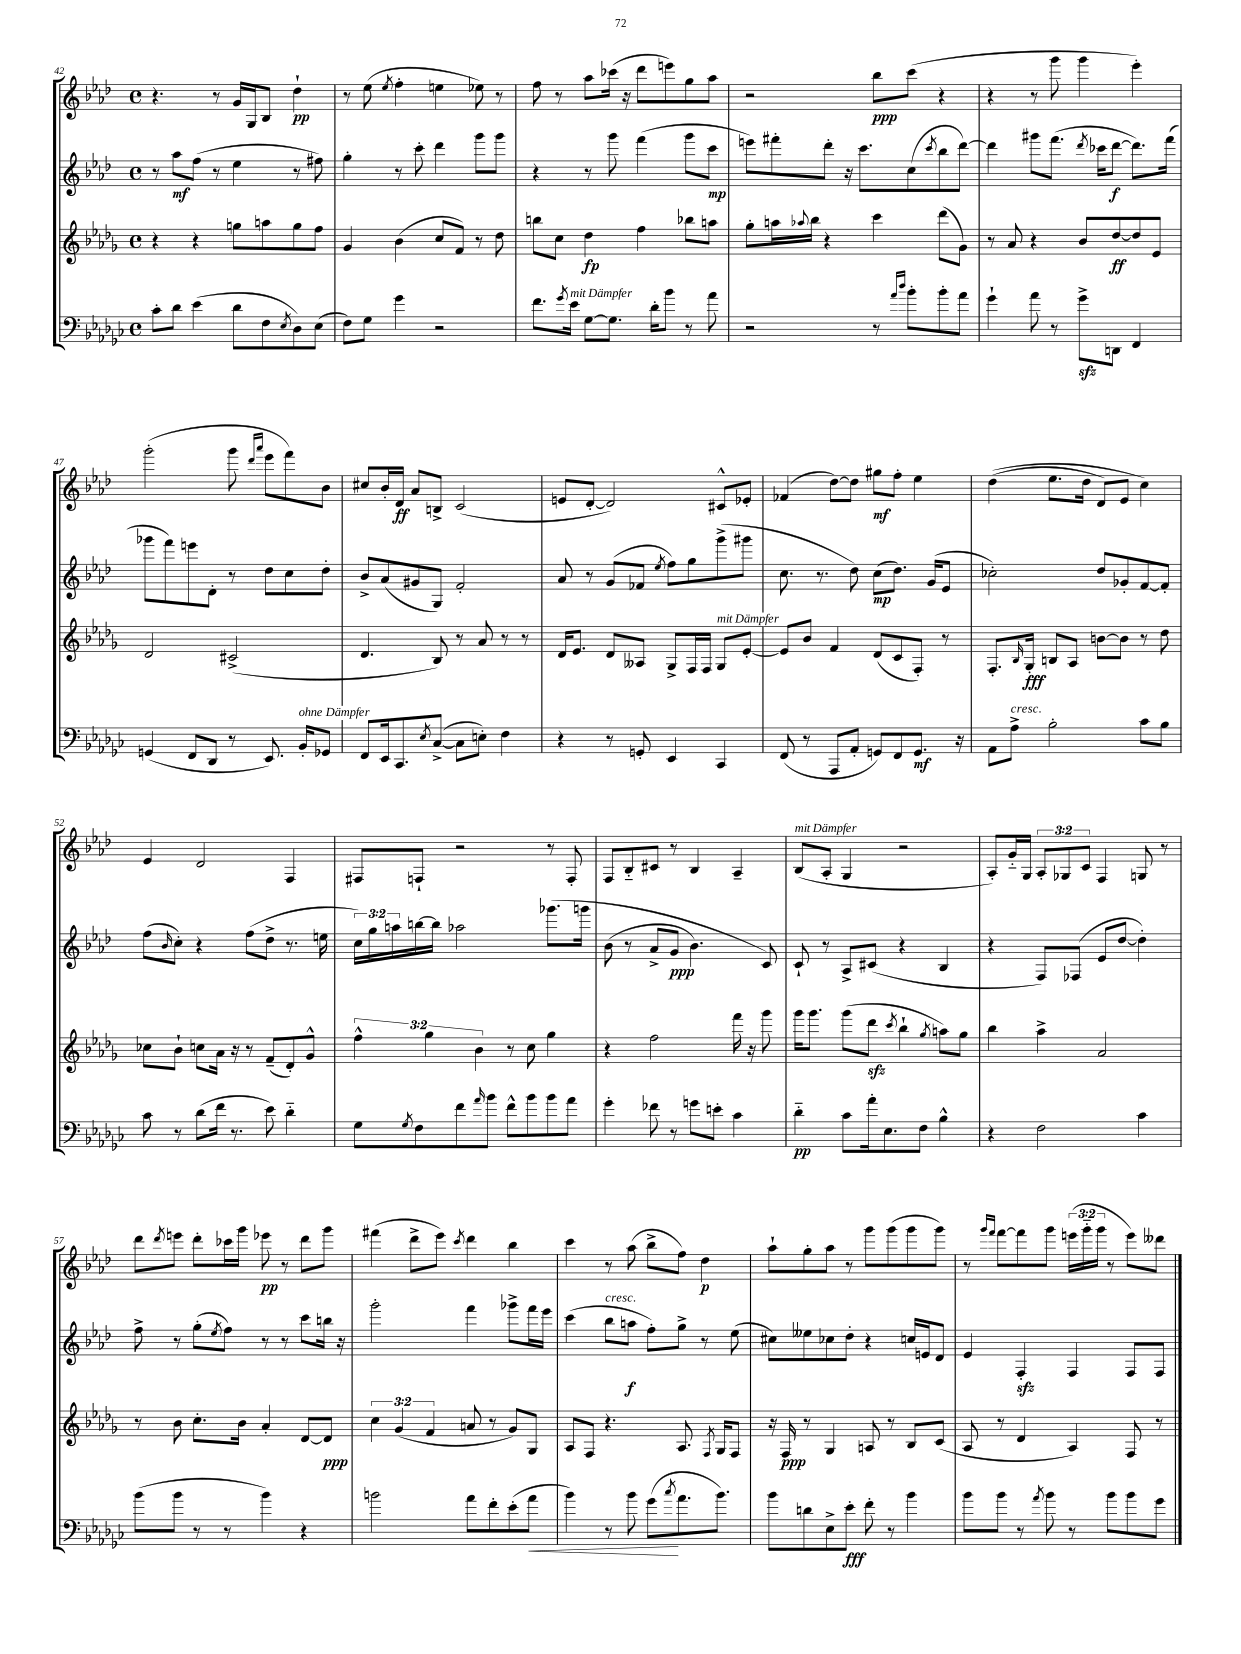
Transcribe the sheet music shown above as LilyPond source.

<<
\new StaffGroup <<
\new Staff = "s0" {
    \clef treble \key aes \major \defaultTimeSignature \time 4/4 \override Staff.TupletNumber.text = #tuplet-number::calc-fraction-text
    r4. r8 g'16 g16 bes8 des''4-!\pp |
    r8 ees''8( \acciaccatura { ees''8 } f''4-. e''4 ees''8) r8 |
    f''8 r8 aes''8 ces'''16( r16 des'''8 e'''8) g''8 aes''8 |
    r2 bes''8\ppp c'''8( r4 |
    r4 r8 g'''8 g'''4 ees'''4-.) |
    g'''2-.( g'''8 \grace { des'''16 aes'''16 } ees'''8 f'''8) bes'8 |
    cis''8 bes'16-. des'16\ff aes'8 b8-> c'2( |
    e'8 des'8~-. des'2) cis'8-^ ees'8-. |
    fes'4( des''8~) des''8 gis''8\mf f''8-. ees''4 |
    des''4(\( ees''8. des''16 des'8) ees'8 c''4\) |
    ees'4 des'2 f4 |
    fis8 f8-! r2 r8 f8-. |
    f8 bes8-_ cis'8 r8 bes4 aes4-- |
    bes8^\markup { \italic "mit Dämpfer" }( aes8-. g4 r2 |
    aes8-.) g'16-_ g16 \tuplet 3/2 { aes8-. ges8 c'8 } f4 g8 r8 |
    des'''8 \acciaccatura { des'''8 } e'''8 des'''8-. ces'''16 g'''16 ees'''8\pp r8 des'''8 g'''8 |
    fis'''4( des'''8-> ees'''8) \acciaccatura { c'''8 } des'''4 bes''4 |
    c'''4 r8 aes''8( bes''8-> f''8) des''4\p |
    aes''8-! g''8-. aes''8 r8 g'''8 g'''8( g'''8 g'''8) |
    r8 \grace { g'''16 f'''16 } f'''8~ f'''8 g'''8 \tuplet 3/2 { e'''16( g'''16-_ g'''16 } r8 e'''8) deses'''8 \bar "|." |
}
\new Staff = "s1" {
    \clef treble \key aes \major \defaultTimeSignature \time 4/4 \override Staff.TupletNumber.text = #tuplet-number::calc-fraction-text
    r8 aes''8\mf f''8( r8 ees''4 r8 fis''8) |
    g''4-. r8 c'''8-. des'''4 g'''8 g'''8 |
    r4 r8 g'''8 f'''4( g'''8 c'''8\mp |
    e'''8) fis'''8-. des'''8-. r16 c'''8. c''8( \acciaccatura { c'''8 } bes''8 des'''8~) |
    des'''4 gis'''8 f'''8.( \acciaccatura { des'''8 } ces'''16 des'''8~\f des'''8.) f'''16( |
    ges'''8 f'''8) e'''8 des'8-. r8 des''8 c''8 des''8-. |
    bes'8-> aes'8( gis'8 g8) f'2-. |
    aes'8 r8 g'8( fes'8 \acciaccatura { ees''8 } f''8) g''8 g'''8->( gis'''8 |
    c''8. r8. des''8) c''8\mp( des''8.) g'16( ees'8 |
    ces''2-.) des''8 ges'8-. f'8~ f'8-. |
    f''8( \grace { bes'16 } c''8-.) r4 f''8( des''8-> r8. e''16 |
    \tuplet 3/2 { c''16) g''16 a''16 } b''16~ b''16 aes''2 ges'''8.\( g'''16 |
    bes'8( r8 aes'8-> g'8\ppp bes'4.) c'8\) |
    c'8-! r8 aes8-> cis'8( r4 bes4 |
    r4 f8) fes8( ees'8 des''8~ des''4-.) |
    f''8-> r8 g''8-.( \acciaccatura { ees''8 } f''8) r8 r8 c'''8 b''16 r16 |
    g'''2-. f'''4 ges'''8-> f'''16 ees'''16 |
    c'''4( bes''8^\markup { \italic "cresc." } a''8\f f''8-.) g''8-> r8 ees''8( |
    cis''8) eeses''8 ces''8 des''8-. r4 c''16 e'16 des'8 |
    ees'4 f4-.\sfz f4 f8 f8 \bar "|." |
}
\new Staff = "s2" {
    \clef treble \key des \major \defaultTimeSignature \time 4/4 \override Staff.TupletNumber.text = #tuplet-number::calc-fraction-text
    r4 r4 g''8 a''8 g''8 f''8 |
    ges'4 bes'4( c''8 f'8) r8 des''8 |
    b''8 c''8 des''4\fp f''4 bes''8 a''8 |
    ges''8-. a''16 \appoggiatura { aes''8 } bes''16 r4 c'''4 des'''8( ges'8) |
    r8 aes'8 r4 bes'8 des''8~\ff des''8 ees'8 |
    des'2 cis'2->( |
    des'4. bes8) r8 aes'8 r8 r8 |
    des'16 ees'8. des'8 aeses8 ges8-> f16 f16 ges8^\markup { \italic "mit Dämpfer" } ees'8~-. |
    ees'8 bes'8 f'4 des'8( c'8 f8-.) r8 |
    f8.-. \grace { bes16 } ges16-.\fff b8 aes8 b'8~ b'8 r8 des''8 |
    ces''8 bes'8-! c''8 aes'16 r16 r8 f'8--( des'8-.) ges'8-^ |
    \tuplet 3/2 { f''4-^ ges''4 bes'4 } r8 c''8 ges''4 |
    r4 f''2 f'''16 r16 ges'''8 |
    ges'''16 ges'''8. ges'''8( des'''8\sfz \acciaccatura { c'''8 } bes''4-! \acciaccatura { ges''8 } a''8) ges''8 |
    bes''4 aes''4-> aes'2 |
    r8 bes'8 c''8.-. bes'16 aes'4-. des'8~ des'8\ppp |
    \tuplet 3/2 { c''4 ges'4( f'4 } a'8 r8 ges'8) ges8 |
    aes8 f8 r4. aes8. \acciaccatura { f8 } ges16 f8 |
    r16 f16\ppp r8 ges4 a8 r8 bes8 c'8( |
    aes8 r8 des'4 aes4) f8 r8 \bar "|." |
}
\new Staff = "s3" {
    \clef bass \key ges \major \defaultTimeSignature \time 4/4
    ces'8-. des'8 ees'4( des'8 f8 \acciaccatura { ees8 } des8) ees8( |
    f8) ges8 ges'4 r2 |
    f'8. \acciaccatura { ges'8 } ees'16^\markup { \italic "mit Dämpfer" } ges8~ ges8. des'16-. bes'8 r8 aes'8 |
    r2 r8 \grace { aes'16 des''16 } bes'8-. bes'8-. aes'8 |
    ges'4-! aes'8 r8 ges'8->\sfz d,8 f,4 |
    g,4( f,8 des,8 r8 ees,8.) bes,16-.^\markup { \italic "ohne Dämpfer" } ges,8 |
    f,8 ees,16 ces,8. \acciaccatura { ees8 } ces8~->( ces8 e8-.) f4 |
    r4 r8 g,8-. ees,4 ces,4 |
    f,8( r8 aes,,8 aes,8-. g,8) f,8 g,8.\mf r16 |
    aes,8 aes8->^\markup { \italic "cresc." } bes2-. ces'8 bes8 |
    ces'8 r8 des'8( f'16 r8. ees'8) des'4-_ |
    ges8 \acciaccatura { ges8 } f8 f'8 \grace { aes'16 } bes'8 f'8-^ bes'8 bes'8 aes'8 |
    ges'4-. fes'8 r8 g'8 e'8-. ces'4 |
    des'4-_\pp ces'8 aes'16-. ees8. f8 bes4-^ |
    r4 f2 ces'4 |
    bes'8( bes'8 r8 r8 bes'4) r4 |
    b'2 aes'8 f'8-. ees'8-.( aes'8\< |
    bes'4) r8 bes'8 ges'8\!( \acciaccatura { ces''8 } aes'8. bes'8.) |
    bes'8 d'8 ees8-> ees'8-.\fff f'8-. r8 bes'4 |
    bes'8 bes'8 r8 \acciaccatura { aes'8 } bes'8 r8 bes'8 bes'8 ges'8 \bar "|." |
}
>>
>>
\layout { \context { \Score currentBarNumber = #42 } }
